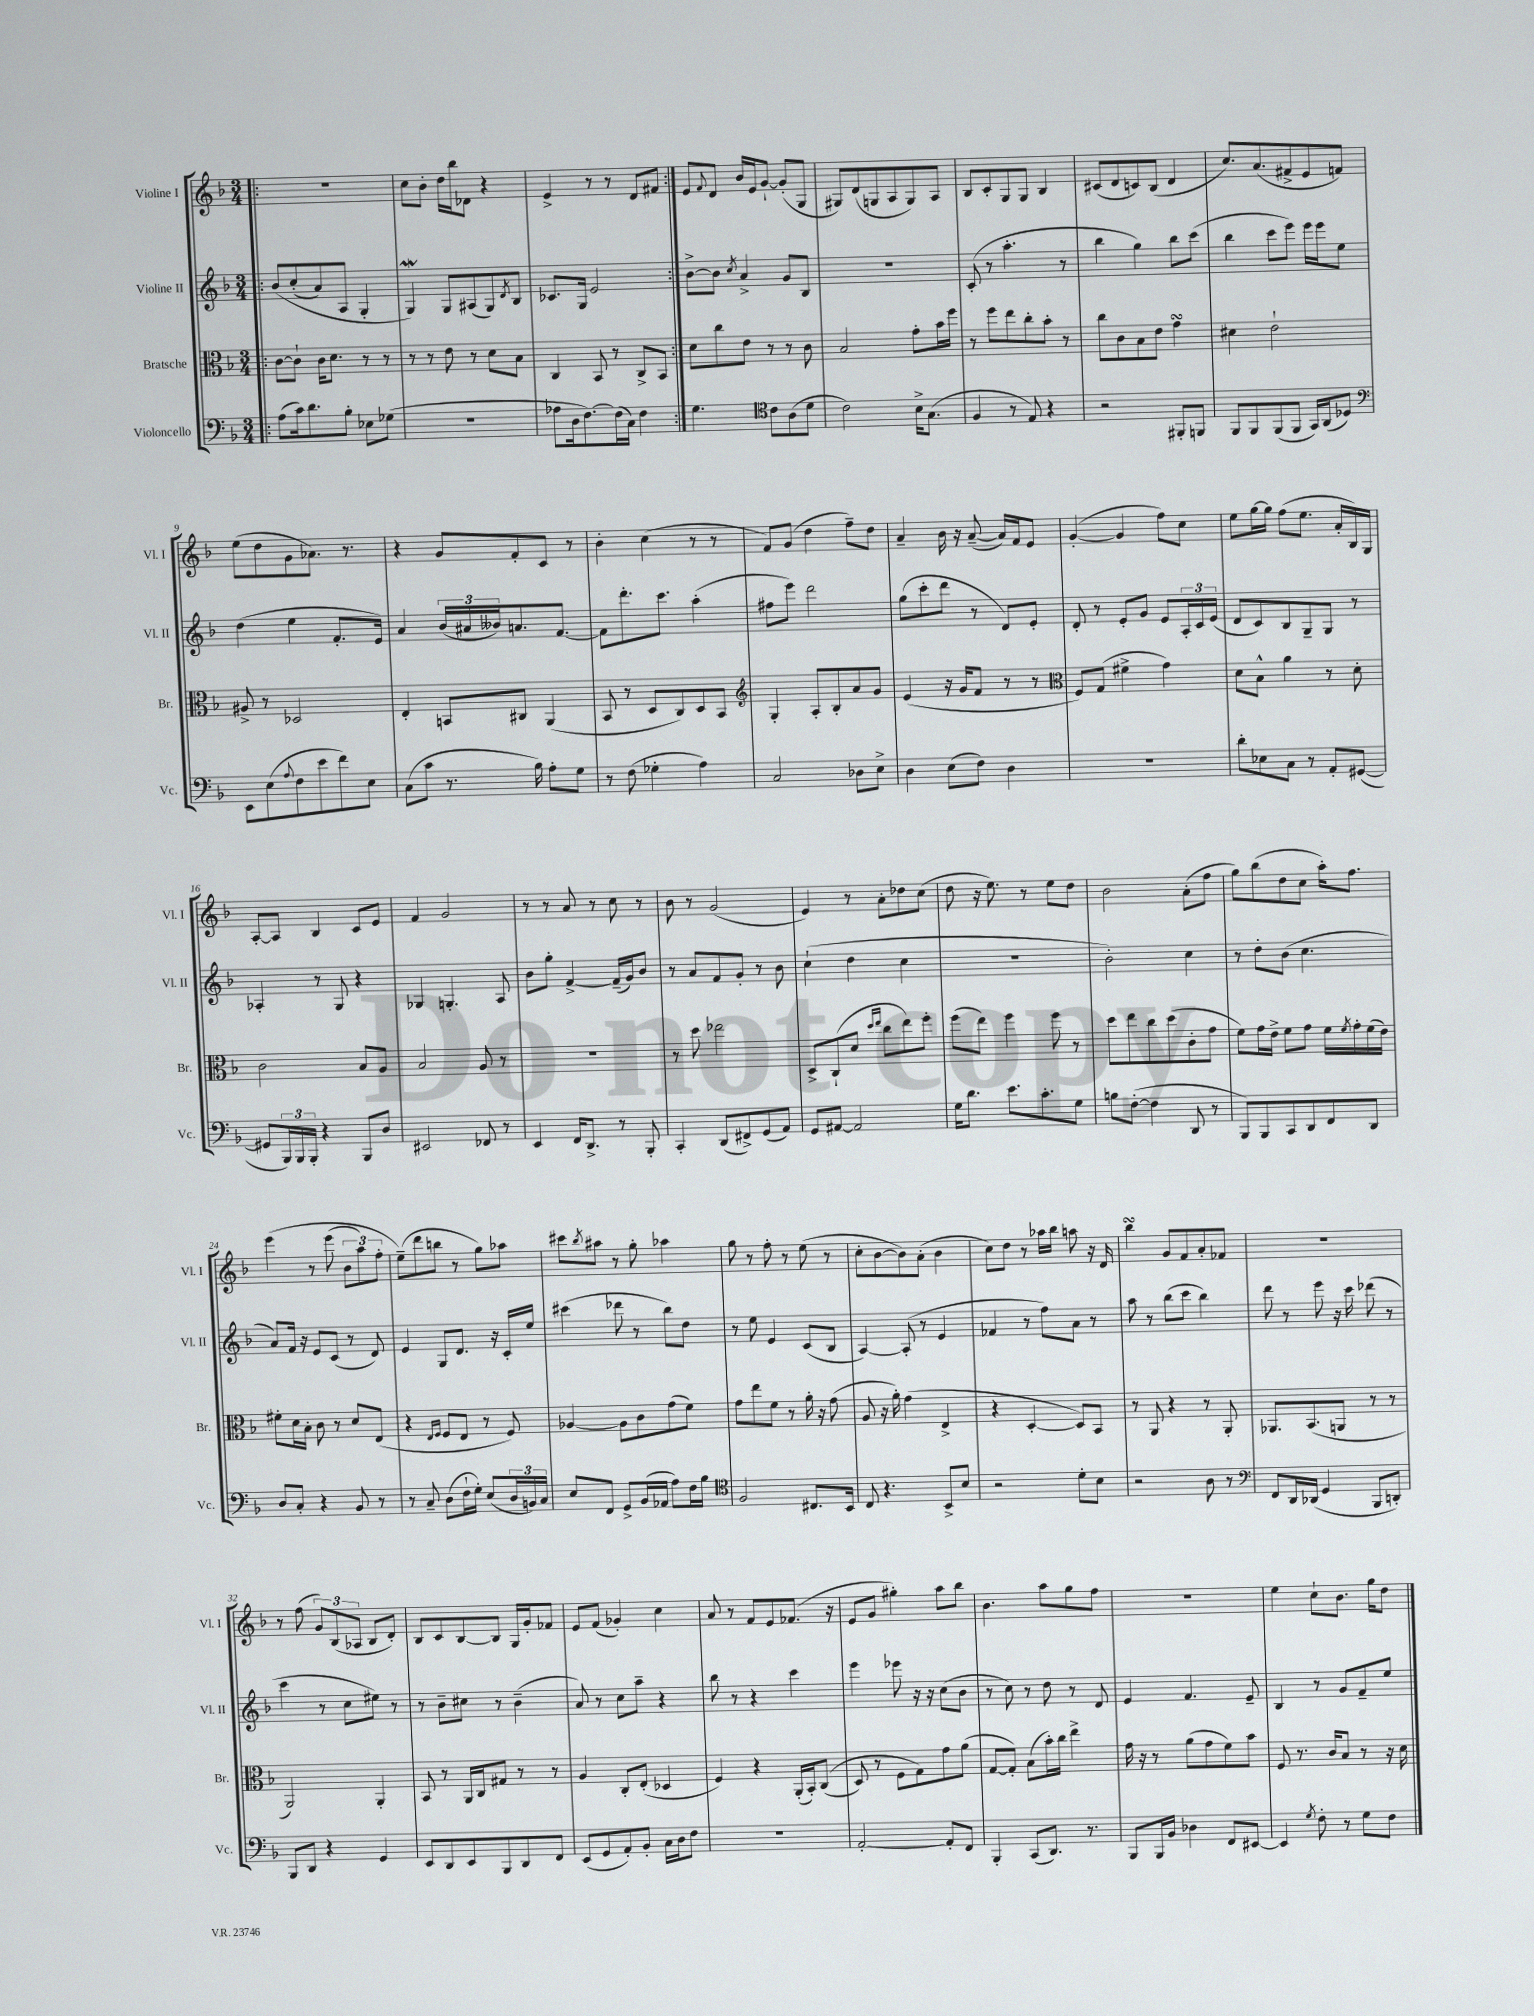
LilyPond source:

<<
\new StaffGroup <<
\new Staff = "s0" \with { instrumentName = "Violine I" shortInstrumentName = "Vl. I" } {
    \clef treble \key f \major \numericTimeSignature \time 3/4
    \repeat volta 2 { \bar ".|:" R2. |
    c''8 bes'8-. d''16 bes''16 des'8 r4 |
    e'4-> r8 r8 d'8 fis'8 | }
    e'8 \appoggiatura { f'8 } d'8 bes'16 e'16 g'8~-! g'8-.( g8 |
    gis8) d'8( g8 a8 g8) a8 |
    bes8 c'8-. g8 g8 bes4 |
    cis'8( d'8 c'8) bes8( d'4 |
    c''8.) a'8.( fis'8-> e'8 f'8) |
    e''8( d''8 g'8 aes'8.) r8. |
    r4 g'8 f'8-. c'8 r8 |
    bes'4-. c''4( r8 r8 |
    f'8) g'8( d''4 f''8--) d''8 |
    a'4-- bes'16 r16 a'8~--( a'16) f'16 e'8 |
    g'4~-.( g'4 f''8) c''8 |
    e''8 g''16~ g''16 f''8( e''8. a'16-. bes16) g16 |
    a8~-. a8 bes4 c'8 e'8 |
    f'4 g'2 |
    r8 r8 a'8 r8 c''8 r8 |
    bes'8 r8 g'2( |
    e'4) r8 a'8-. des''8 c''8( |
    d''8 r16 e''8.) r8 e''8 d''8 |
    bes'2 a'8-.( f''8 |
    g''8) bes''8( d''8 c''8 a''16-.) f''8. |
    e'''4\( r8 e'''8( \tuplet 3/2 { bes'8 a''8) f''8-. } |
    e''8--(\) d'''8 b''8 r8 g''8) aes''8 |
    cis'''8 \acciaccatura { bes''8 } ais''8 r8 g''8-. aes''4 |
    g''8 r8 f''8-. r8 e''8( r8 |
    c''8-. bes'8~ bes'8) a'8-.( bes'4 |
    c''8) d''8 r8 aes''16 bes''16 a''8 r16 d'16 |
    bes''4\turn g'8 f'8 a'8-. fes'8 |
    R2. |
    r8 f''8( \tuplet 3/2 { g'8) bes8( aes8 } bes8 d'8-.) |
    bes8 c'8 bes8~ bes8 g16 g'16-. fes'8 |
    e'8 f'8( ges'4-.) c''4 |
    a'8 r8 f'8 e'8 fes'8.( r16 |
    e'8 g'8 gis''4-.) a''8 bes''8 |
    bes'4. a''8 g''8 f''8 |
    R2. |
    e''4 c''8-! bes'8. g''16 d''8 \bar "|." |
}
\new Staff = "s1" \with { instrumentName = "Violine II" shortInstrumentName = "Vl. II" } {
    \clef treble \key f \major \numericTimeSignature \time 3/4
    \repeat volta 2 { \bar ".|:" bes'8\( c''8-.( a'8) a8 g4-. |
    g4\mordent\) g8 ais8( g8) \acciaccatura { d'8 } bes8 |
    ces'8. g16 e'2 | }
    bes'8~-> bes'8 \acciaccatura { c''8 } a'4-> g'8 bes8 |
    R2. |
    c'8-.( r8 a''4.-. r8 |
    bes''4 g''4) bes''8 c'''8( |
    bes''4 c'''8 e'''8) e'''16 e'''16 e''8 |
    d''4( e''4 f'8.-. e'16) |
    a'4 \tuplet 3/2 { bes'16( ais'16 beses'16) } a'8. f'8.~ |
    f'8 d'''8.-. c'''8. a''4-.( |
    fis''8 e'''8) d'''2 |
    g''8( c'''8-. d'''8 r8 d'8) e'8-. |
    d'8-. r8 e'8-. g'8 e'8 \tuplet 3/2 { a16-. c'16 e'16( } |
    d'8 c'8) bes8 g8-- g8 r8 |
    aes4-. r8 g8 r4 |
    ges4 g4.-. a8 |
    bes'8 g''8-. f'4~-> f'16--( g'16) bes'8 |
    r8 a'8 f'8 g'8-. r8 bes'8 |
    c''4-!( d''4 c''4 |
    R2. |
    bes'2-.) c''4 |
    r8 d''8-. bes'8( c''4. |
    a'8) f'16 r16 e'8 c'8( r8 d'8) |
    e'4 g8 d'8. r16 c'16-. e''16 |
    cis'''4( des'''8 r8 bes''8) d''8 |
    r8 e''8 e'4 c'8( bes8 |
    a4~) a8-.( r8 e'4 |
    fes'4 r8 f''8) a'8 r8 |
    a''8 r8 bes''8( c'''8 bes''4) |
    d'''8 r8 e'''8 r16 c'''16 des'''8( r8 |
    c'''4 r8 c''8 eis''8) r8 |
    r8 bes'8-- cis''8 r8 bes'4--( |
    a'8) r8 c''8 a''8-- r4 |
    bes''8 r8 r4 c'''4 |
    e'''4 ees'''8 r16 r16 c''8( bes'8 |
    r8 c''8) r8 d''8 r8 d'8 |
    e'4 f'4. e'8-- |
    bes4 r8 g'8 f'8-- e''8 \bar "|." |
}
\new Staff = "s2" \with { instrumentName = "Bratsche" shortInstrumentName = "Br." } {
    \clef alto \key f \major \numericTimeSignature \time 3/4
    \repeat volta 2 { \bar ".|:" c'8~ c'8-! c'16 d'8. r8 r8 |
    r8 r8 e'8 r8 d'8 bes8 |
    c4 bes,8 r8 c8-> bes,8 | }
    d'8 c''8 e'8 r8 r8 c'8 |
    bes2 g'8-. bes'16 f''16 |
    r8 f''8 e''8 c''8-. bes'8-. r8 |
    c''8 c'8 bes8 e'8 g'4\turn |
    dis'4 e'2-! |
    ais8-> r8 des2 |
    e4-. b,8 cis8 a,4( |
    bes,8 r8 d8 c8) d8 bes,8 |
    \clef treble g4-. a8-. bes8-. a'8 g'8 |
    e'4( r16 g'16 f'8 r8 r8 |
    \clef alto f8) g8( fis'4-> g'4) |
    d'8 bes8-^ a'4 r8 d'8-. |
    c'2 bes8 a8 |
    bes2 a8 r8 |
    R2. |
    r8 d''8 ees''2 |
    d8-> c8-!( d'8 \grace { d''16 e''16 } c''8 e''8) f''8-. |
    f''8( e''8) f''4 f''8 r8 |
    d''8 e''8 c''8 d''8( c'8-. g'8 |
    f'8) g'16 e'16-> f'8 g'8 f'16 \acciaccatura { f'8 } g'16-. f'16( e'16) |
    fis'8-. d'16 bes16-. c'8 r8 d'8 e8( |
    r4 \grace { e16 f16 } f8 e8 r8 f8) |
    aes4~ aes8 c'8 g'8( f'8) |
    g'8 e''8 f'8 r8 a'16-. r16 g'8( |
    a8 r16 a'16-.) g'4( e4-> |
    r4 d4~-. d8) bes,8 |
    r8 a,8 r4 r8 a,8-. |
    aes,8. bes,8.( a,8 r8 r8 |
    a,2) a,4-. |
    bes,8 r8 a,16 c16 gis8 r8 r8 |
    a4 c8-. e8-.( des4 |
    f4) r4 a,16-.( bes,16-.) c8(\( |
    d8) r8 f8 g8\) g'8 a'8( |
    g8~ g8-.) bes8( bes'16-.) c''16 e''4-> |
    g'16 r16 r8 a'8( g'8 f'8) bes'8 |
    f8 r8. c'16 bes8 r8 r16 d'16 \bar "|." |
}
\new Staff = "s3" \with { instrumentName = "Violoncello" shortInstrumentName = "Vc." } {
    \clef bass \key f \major \numericTimeSignature \time 3/4
    \repeat volta 2 { \bar ".|:" a8( c'16) d'8. bes8-. ees8 ges8( |
    R2. |
    aes8 d16 f8.~) f16( c16) f4 | }
    g4. \clef tenor c'8 a8( d'8 |
    c'2) bes16-> g8.( |
    f4 r8 e8) r4 |
    r2 fis,8-. f,8 |
    f,8 f,8 f,8( f,8 g,16) a,16( des8) |
    \clef bass e,8 e8( \appoggiatura { a8 } f8 e'8 f'8) e8 |
    c8( c'8 r8. bes16) a8-. g8 |
    r8 f8( ges4-. a4) |
    c2 des8 e8-> |
    d4 e8( f8) d4 |
    R2. |
    d'8-. ees8 c8 r8 a,8-. gis,8~( |
    gis,8 \tuplet 3/2 { bes,,16) bes,,16 bes,,16-. } r4 bes,,8 d8 |
    eis,2 fes,8 r8 |
    e,4 f,16 d,8.-> r8 bes,,8-. |
    c,4-. d,8( fis,8->) g,8( a,8) |
    g,8 ais,8~ ais,2 |
    g16 d'8. e'8. c'8.-. g8 |
    b8 f8~-.( f4 d,8 r8 |
    bes,,8) bes,,8 c,8 d,8 f,8 d,8 |
    d8 c8-. r4 bes,8 r8 |
    r8 c8-- d8( f16-! g16-.) e8( \tuplet 3/2 { d16 b,16) c16 } |
    e8 f,8 g,8-> bes,16( aes,16 a8) f16 bes16 |
    \clef tenor f2 cis8. bes,16 |
    c8 r4. bes,8-> bes8 |
    r2 d'8-. bes8 |
    r2 a8 r8 |
    \clef bass f,8 d,16 des,16( g,4 bes,,8 d,8-.) |
    bes,,8 d,8 r4 g,4 |
    e,8 d,8 e,8 bes,,8 d,8 f,8 |
    e,8( g,8 a,8-.) bes,8-. c16 d16 f8 |
    R2. |
    a,2~-. a,8-. f,8 |
    bes,,4-. c,8( d,8.) r8. |
    bes,,8 bes,,16 bes,16 des4 f,8 eis,8~ |
    eis,4 \acciaccatura { g8 } f8-. r8 g8 f8 \bar "|." |
}
>>
>>
